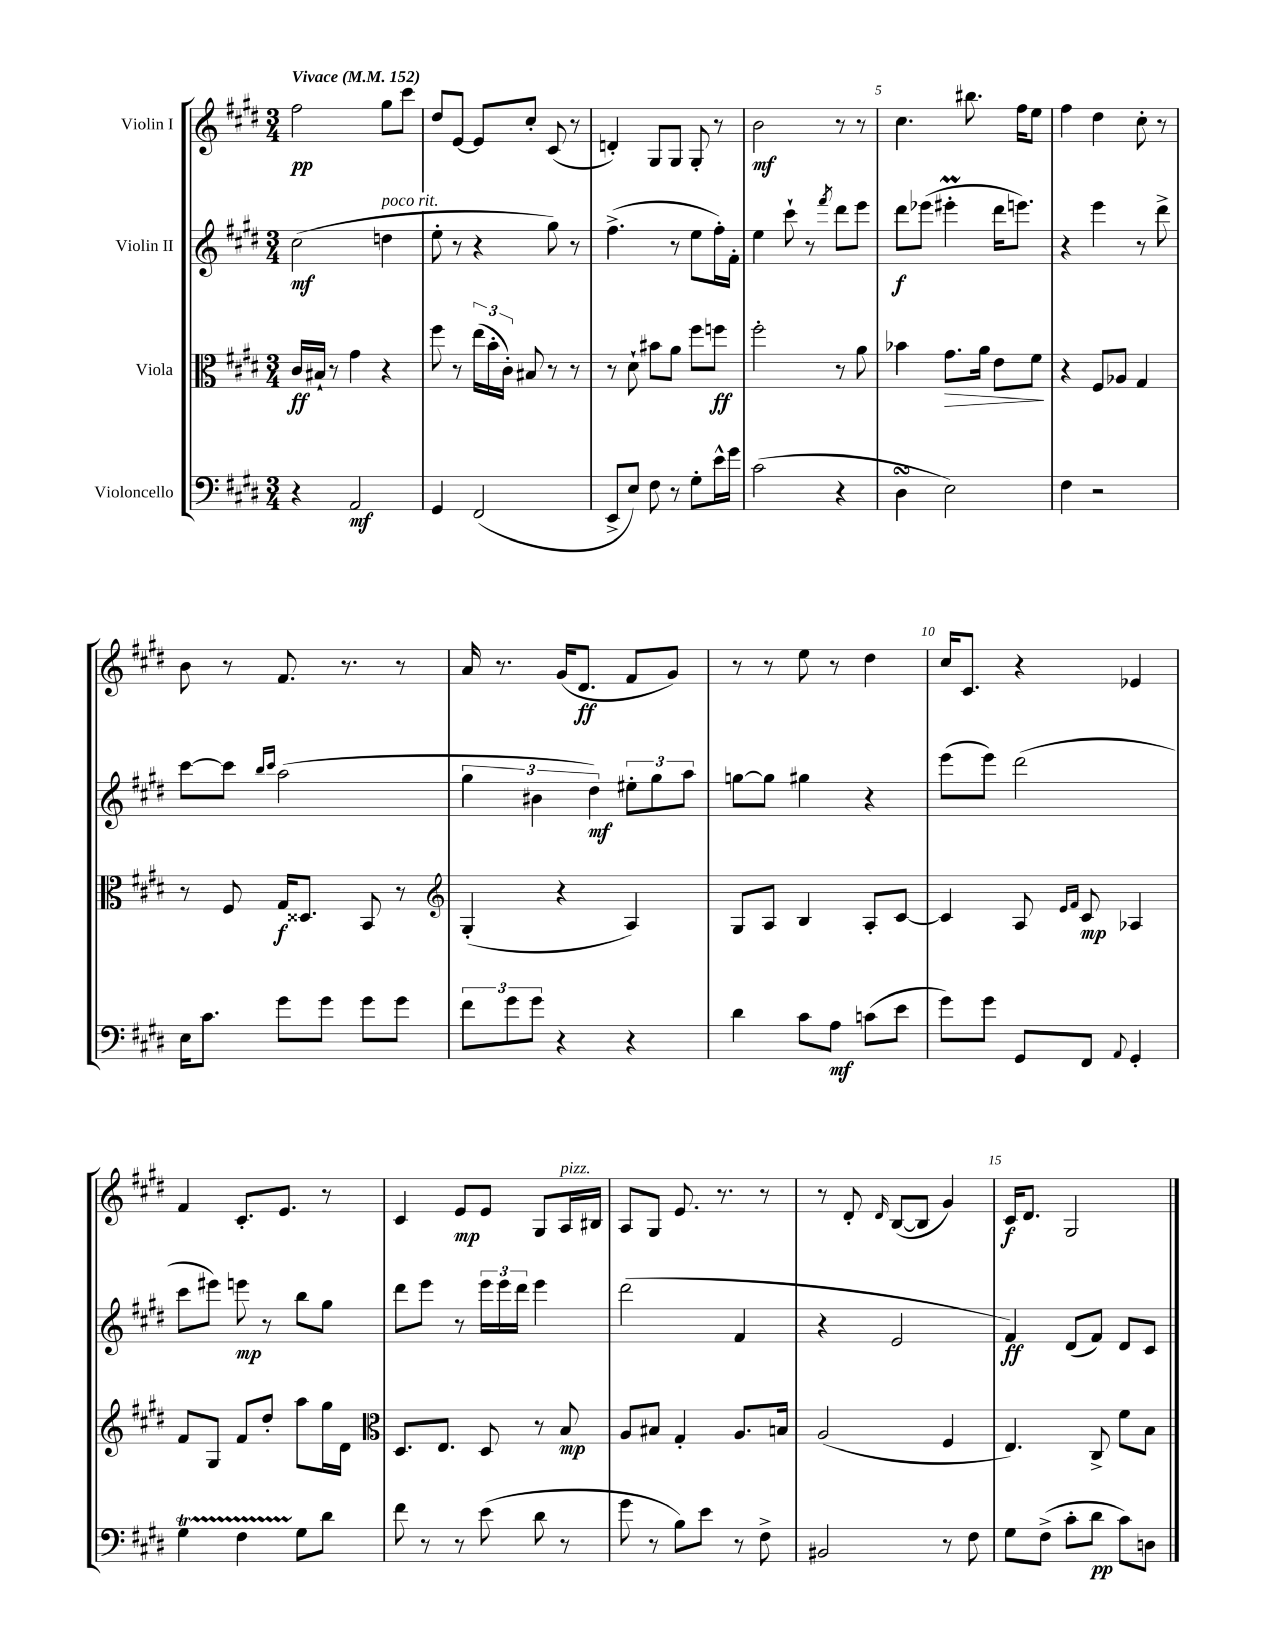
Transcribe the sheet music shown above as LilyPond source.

<<
\new StaffGroup <<
\new Staff = "s0" \with { instrumentName = "Violin I" } {
    \clef treble \key e \major \numericTimeSignature \time 3/4 \tempo "Vivace" 4 = 152
    \autoBeamOff fis''2\pp gis''8[ cis'''8] |
    dis''8[ e'8]~ e'8[ cis''8]-. cis'8( r8 |
    d'4-.) gis8[ gis8] gis8-. r8 |
    b'2\mf r8 r8 |
    cis''4. bis''8. fis''16[ e''8] |
    fis''4 dis''4 cis''8-. r8 |
    b'8 r8 fis'8. r8. r8 |
    a'16 r8. gis'16[( dis'8.]\ff fis'8[ gis'8]) |
    r8 r8 e''8 r8 dis''4 |
    cis''16[ cis'8.] r4 ees'4 |
    fis'4 cis'8.[-. e'8.] r8 |
    cis'4 e'8[\mp e'8] gis8[ a16^\markup { \italic "pizz." } bis16] |
    a8[ gis8] e'8. r8. r8 |
    r8 dis'8-. \grace { dis'16 } b8[~( b8] gis'4) |
    cis'16[\f dis'8.] gis2 \bar "|." |
}
\new Staff = "s1" \with { instrumentName = "Violin II" } {
    \clef treble \key e \major \numericTimeSignature \time 3/4
    \autoBeamOff cis''2\mf( d''4^\markup { \italic "poco rit." } |
    e''8-. r8 r4 gis''8) r8 |
    fis''4.->( r8 e''8[ fis''16-.) fis'16]-. |
    e''4 cis'''8-! r8 \acciaccatura { fis'''8 } dis'''8[ e'''8] |
    dis'''8[\f ees'''8]( eis'''4-.\prall dis'''16[ e'''8.]) |
    r4 e'''4 r8 dis'''8-> |
    cis'''8[~ cis'''8] \grace { b''16[ cis'''16] } a''2( |
    \tuplet 3/2 { gis''4 bis'4 dis''4\mf) } \tuplet 3/2 { eis''8[-. gis''8 a''8] } |
    g''8[~ g''8] gis''4 r4 |
    e'''8[( e'''8]) dis'''2( |
    cis'''8[ eis'''8]) e'''8\mp r8 b''8[ gis''8] |
    dis'''8[ e'''8] r8 \tuplet 3/2 { e'''16[ e'''16 dis'''16] } e'''4 |
    dis'''2( fis'4 |
    r4 e'2 |
    fis'4\ff) dis'8[( fis'8]) dis'8[ cis'8] \bar "|." |
}
\new Staff = "s2" \with { instrumentName = "Viola" } {
    \clef alto \key e \major \numericTimeSignature \time 3/4
    \autoBeamOff cis'16[\ff bis16]-! r8 gis'4 r4 |
    fis''8 r8 \tuplet 3/2 { e''16[( b'16-. cis'16]-.) } bis8 r8 r8 |
    r8 dis'8-! bis'8[ a'8] fis''8[ f''8]\ff |
    fis''2-. r8 a'8 |
    bes'4 gis'8.[\> a'16] e'8[ fis'8]\! |
    r4 fis8[ aes8] gis4 |
    r8 fis8 gis16[\f disis8.] b,8 r8 |
    \clef treble gis4-.( r4 a4) |
    gis8[ a8] b4 a8[-. cis'8]~ |
    cis'4 a8 \grace { e'16[ fis'16] } cis'8\mp aes4 |
    fis'8[ gis8] fis'8[ dis''8]-. a''8[ gis''16 dis'16] |
    \clef alto dis8.[ e8.] dis8 r8 b8\mp |
    a8[ bis8] gis4-. a8.[ b16] |
    a2( fis4 |
    e4.) cis8-> fis'8[ b8] \bar "|." |
}
\new Staff = "s3" \with { instrumentName = "Violoncello" } {
    \clef bass \key e \major \numericTimeSignature \time 3/4
    \autoBeamOff r4 a,2\mf |
    gis,4 fis,2( |
    e,8[-> e8]) fis8 r8 gis8[-. e'16-^ gis'16] |
    cis'2( r4 |
    dis4\turn e2) |
    fis4 r2 |
    e16[ cis'8.] gis'8[ gis'8] gis'8[ gis'8] |
    \tuplet 3/2 { fis'8[ gis'8 gis'8] } r4 r4 |
    dis'4 cis'8[ a8]\mf c'8[( e'8] |
    gis'8[) gis'8] gis,8[ fis,8] \appoggiatura { a,8 } gis,4-. |
    gis4\startTrillSpan fis4 gis8[\stopTrillSpan dis'8] |
    fis'8 r8 r8 e'8( dis'8 r8 |
    gis'8 r8 b8[) e'8] r8 fis8-> |
    bis,2 r8 fis8 |
    gis8[ fis8]->( cis'8[-. dis'8]\pp cis'8[) d8] \bar "|." |
}
>>
>>
\layout { \context { \Score \override BarNumber.break-visibility = ##(#f #t #t) barNumberVisibility = #(every-nth-bar-number-visible 5) } }
